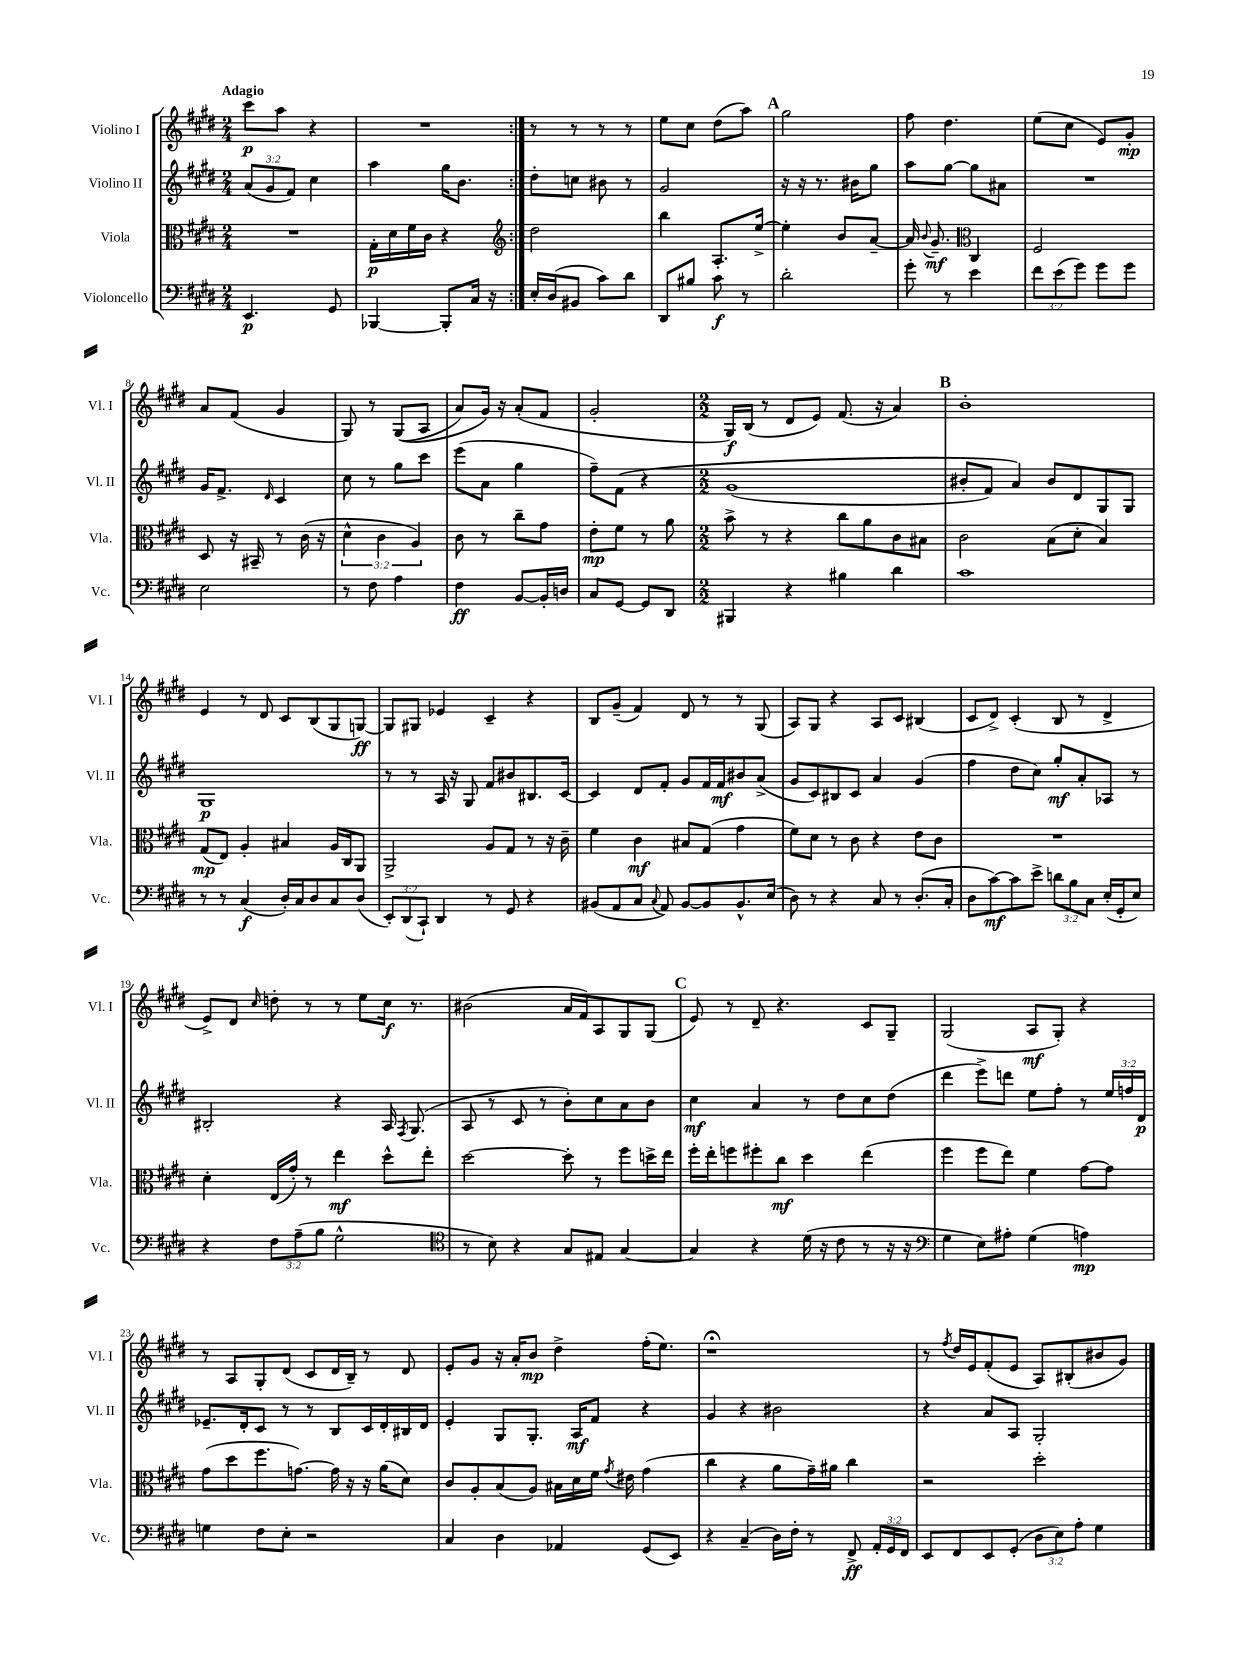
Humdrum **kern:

**kern	**kern	**kern	**kern
*staff4	*staff3	*staff2	*staff1
*clefF4	*clefC3	*clefG2	*clefG2
*k[f#c#g#d#]	*k[f#c#g#d#]	*k[f#c#g#d#]	*k[f#c#g#d#]
*M2/4	*M2/4	*M2/4	*M2/4
4.EE	2r	(12a	8ccc#
.	.	12g#	.
.	.	.	8aa
.	.	12f#)	.
.	.	4cc#	4r
8GG#	.	.	.
=	=	=	=
[4BBB-	16G#'	4aa	2r
.	16d#	.	.
.	16f#	.	.
.	16c#	.	.
8BBB-']	4r	16gg#	.
.	.	8.b	.
16C#	.	.	.
16r	.	.	.
=:|!	=:|!	=:|!	=:|!
*	*clefG2	*	*
16E'	2dd#	8dd#'	8r
(16D#	.	.	.
8BB#	.	8cc	8r
8c#)	.	8b#	8r
8d#	.	8r	8r
=	=	=	=
8DD#	4bb	2g#	8ee
8B#	.	.	8cc#
8c#	8.A'	.	(8dd#
8r	.	.	8aa)
.	[16ee^	.	.
=	=	=	=
2d#'	4ee']	16r	2gg#
.	.	16r	.
.	.	8.r	.
.	8b	.	.
.	.	16b#	.
.	[8a~	8gg#	.
=	=	=	=
8g#'	16a]	8aa	8ff#
.	8qqb	.	.
.	8.g#~	.	.
8r	.	[8gg#	4.dd#
*	*clefC3	*	*
4e	4C#	8gg#]	.
.	.	8a#	.
=	=	=	=
12f#	2F#	2r	(8ee
(12e	.	.	.
.	.	.	8cc#
12g#)	.	.	.
8g#	.	.	8e)
8g#	.	.	8g#'
=	=	=	=
2E	8D#	16g#	8a
.	.	8.f#^	.
.	16r	.	(8f#
.	16BB#~	.	.
.	.	16qqd#	.
.	8r	4c#	4g#
.	(16c#	.	.
.	16r	.	.
=	=	=	=
8r	6d#^^	8cc#	8G#)
8F#	.	8r	8r
.	6c#	.	.
4A	.	8gg#	&((8G#
.	6A)	.	.
.	.	8ccc#	8A
=	=	=	=
4F#	8c#	(8eee	8a)
.	8r	8a	16g#&)
.	.	.	16r
[8BB	8cc#~	4gg#	(8a'
16BB']	8g#	.	8f#
16D	.	.	.
=	=	=	=
8C#	8e'	8ff#~)	2g#'
[8GG#	8f#	&(8f#	.
8GG#]	8r	4r	.
8DD#	8a	.	.
=	=	=	=
*M2/2	*M2/2	*M2/2	*M2/2
4BBB#	8b^	(1g#	16G#)
.	.	.	(16B
.	8r	.	8r
4r	4r	.	8d#
.	.	.	8e)
4B#	8cc#	.	(8.f#
.	8a	.	.
.	.	.	16r
4d#	8c#	.	4a)
.	8B#	.	.
=	=	=	=
1c#	2c#	8b#'	1b'
.	.	8f#)	.
.	.	4a&)	.
.	(8B	8b#	.
.	8d#'	8d#	.
.	4B)	8G#	.
.	.	8G#	.
=	=	=	=
8r	(8G#	1G#	4e
8r	8E)	.	.
(4C#	4A'	.	8r
.	.	.	8d#
16D#')	4B#	.	8c#
16C#	.	.	.
8D#	.	.	(8B
8C#	16A	.	8G#
.	16C#	.	.
(8D#	8AA	.	[8G)
=	=	=	=
12EE')	2AA^	8r	8G]
(12DD#	.	.	.
.	.	8r	8G#
12CC#`)	.	.	.
4DD#	.	16A	4e-
.	.	16r	.
.	.	8G#	.
8r	8A	8f#	4c#~
8GG#	8G#	8b#	.
4r	8r	8.B#	4r
.	16r	.	.
.	16c#~	[16c#	.
=	=	=	=
(8BB#	4f#	4c#]	8B
8AA	.	.	(8g#~
8C#	4c#	8d#	4f#)
8qqC#	.	.	.
8AA)	.	8f#'	.
[8BB#	8B#	8g#	8d#
8BB#]	(8G#	16f#	8r
.	.	16f#	.
8.BB#^^	4g#	8b#	8r
.	.	(8a^	(8G#
(16E	.	.	.
=	=	=	=
8D#)	8f#)	8g#	8A)
8r	8d#	8c#)	8G#
4r	8r	8B#	4r
.	8c#	8c#	.
8C#	4r	4a	8A
8r	.	.	8c#
(8.D#'	8e	(4g#	(4B#
.	8c#	.	.
16C#'	.	.	.
=	=	=	=
8D#	1r	4ff#	8c#
[8c#)	.	.	8d#^)
8c#]	.	8dd#	(4c#'
8e^	.	8cc#)	.
12d	.	8gg#'	8B
12B	.	.	.
.	.	8a'	8r
12C#	.	.	.
(16E'	.	8A-	4d#^
16GG#'	.	.	.
8E)	.	8r	.
=	=	=	=
4r	4d#'	2B#'	8e^)
.	.	.	8d#
.	.	.	16qqcc#
12F#	(16E	.	8dd'
.	16g#')	.	.
(12A~	.	.	.
.	8r	.	8r
12B	.	.	.
2G#^^	4ee	4r	8r
.	.	.	8ee
.	8dd#^^	16A	16cc#
.	.	8qF#	.
.	.	(8.G#	8.r
.	8ee'	.	.
=	=	=	=
*clefC4	*	*	*
8r	[2dd#	8A	(2b#
8B)	.	8r	.
4r	.	8c#	.
.	.	8r	.
8G#	8dd#']	8b')	16a
.	.	.	16f#)
8E#	8r	8cc#	8A
[4G#	8ff#	8a	8G#
.	16dd^	8b	(8G#
.	16ee	.	.
=	=	=	=
4G#]	16ff#'	4cc#	8e)
.	16ee'	.	.
.	8ff	.	8r
4r	8ff#'	4a	8d#~
.	8cc#	.	4.r
(16d#	4dd#	8r	.
16r	.	.	.
8c#	.	8dd#	.
8r	(4ee	8cc#	8c#
16r	.	(8dd#	8G#~
16r	.	.	.
=	=	=	=
*clefF4	*	*	*
4G#	4ff#	4ddd#	(2G#
8E)	8ff#	8eee^)	.
8A#'	8ee)	8ddd	.
(4G#	4f#	8ee	8A
.	.	8ff#'	8G#')
4A)	[8g#	8r	4r
.	8g#]	24ee	.
.	.	24ff	.
.	.	24d#	.
=	=	=	=
4G	(8g#	8.e-~	8r
.	8dd#	.	8A
.	.	16d#'	.
8F#	8.ff#	8c#	8G#'
8E'	.	8r	(8d#
.	[8.g)	.	.
2r	.	8r	8c#
.	16g]	8B	16d#
.	16r	.	16B~)
.	16r	16c#	8r
.	(16a	16d#'	.
.	8d#)	16B#	8d#
.	.	16d#	.
=	=	=	=
4C#	8c#	4e'	8e'
.	8A'	.	8g#
4D#	(8B	8G#	16r
.	.	.	16a'
.	8A)	8.G#'	8b
4AA-	16B#	.	4dd#^
.	16d#	16A	.
.	16f#	8f#	.
.	8qg#	.	.
.	16e#	.	.
(8GG#	(4g#	4r	(16ff#'
.	.	.	8.ee)
8EE)	.	.	.
=	=	=	=
4r	4cc#	4g#	1r;
(4C#~	4r	4r	.
16D#)	8a	2b#	.
16F#'	.	.	.
8r	16g#~)	.	.
.	16a#	.	.
8FF#^	4cc#	.	.
24AA'	.	.	.
24GG#	.	.	.
24FF#	.	.	.
=	=	=	=
8EE	2r	4r	8r
.	.	.	8qff#
8FF#	.	.	16dd#
.	.	.	16e
8EE	.	8a	(8f#'
(8GG#'	.	8A	8e
12D#	2dd#'	2G#'	8A)
12E)	.	.	.
.	.	.	(8B#'
12A'	.	.	.
4G#	.	.	8b#
.	.	.	8g#)
==	==	==	==
*-	*-	*-	*-
